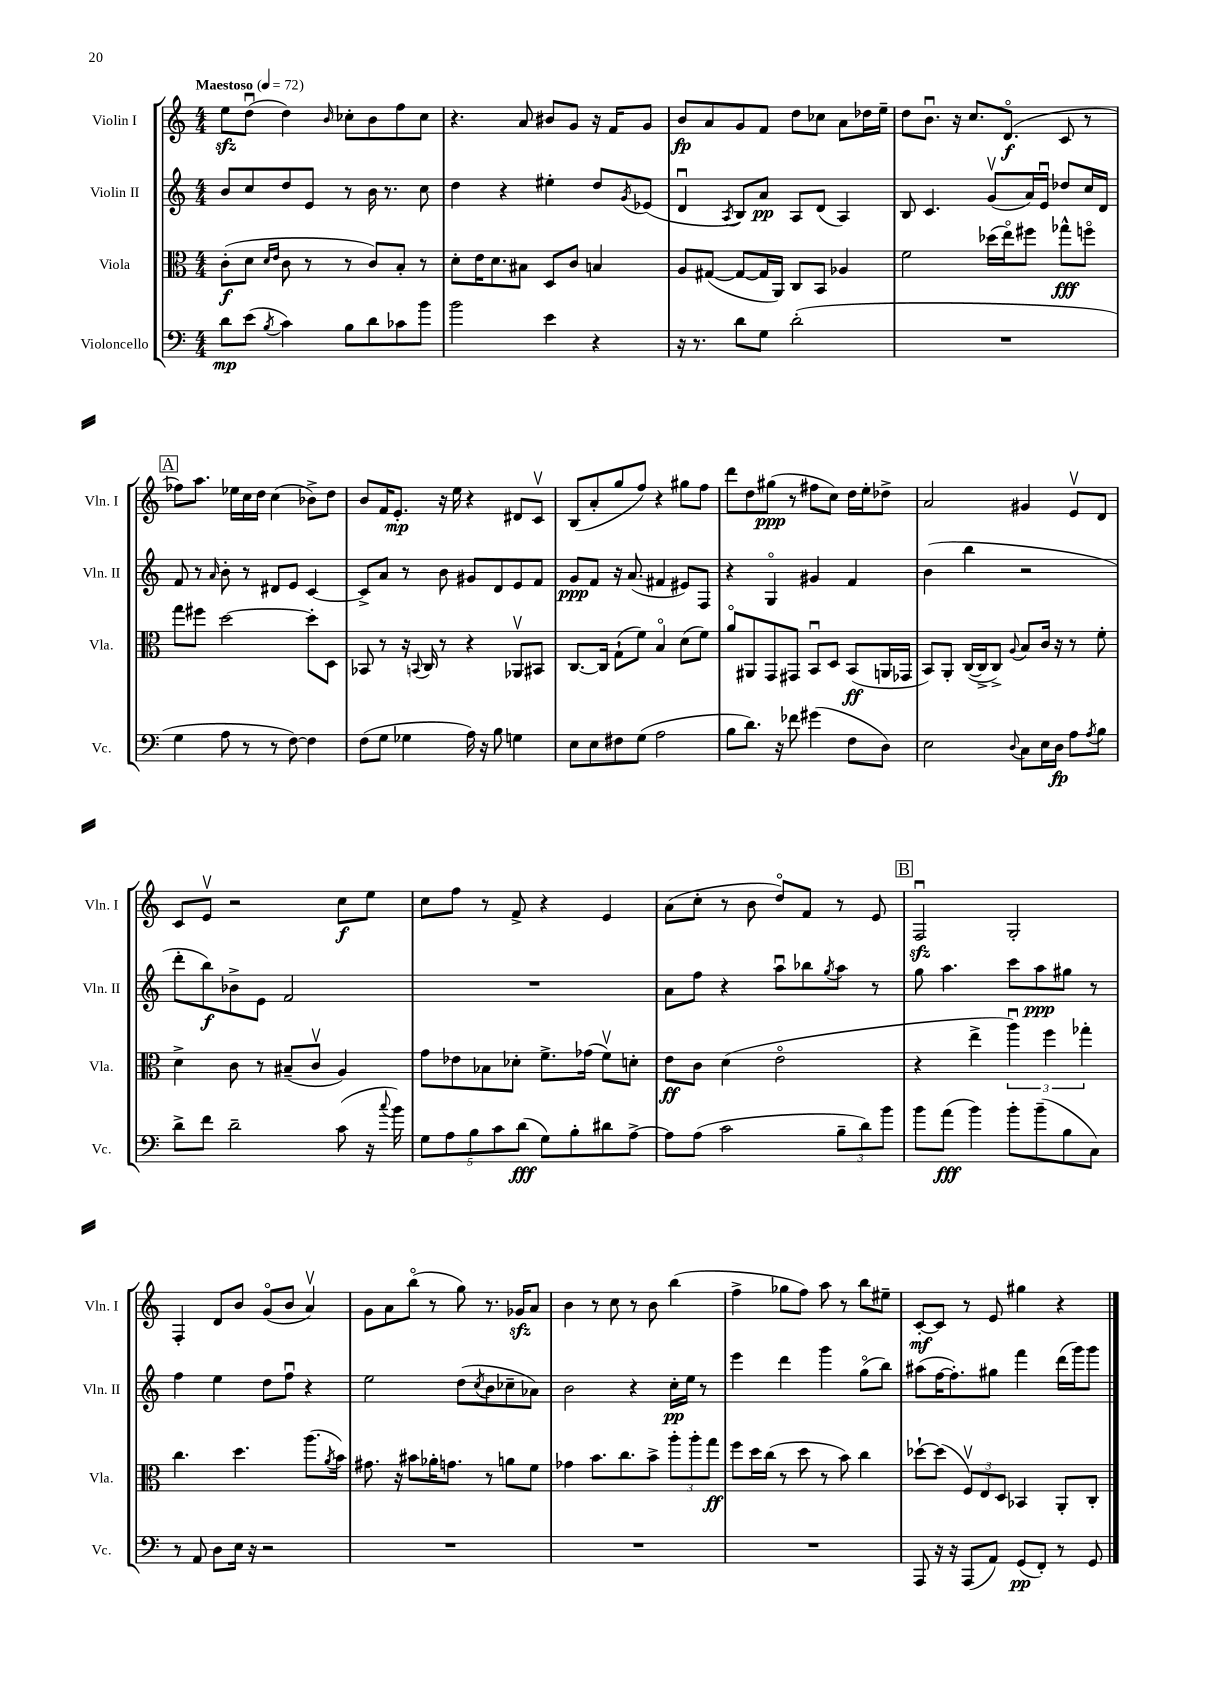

**kern	**kern	**kern	**kern
*staff4	*staff3	*staff2	*staff1
*clefF4	*clefC3	*clefG2	*clefG2
*k[]	*k[]	*k[]	*k[]
*M4/4	*M4/4	*M4/4	*M4/4
*MM72	*MM72	*MM72	*MM72
8d\L	(8c'\L	8b/L	8ee\L
(8e\J	8d\J	8cc/	(8ddu\J
.	16qqd/LL	.	.
8qB/	16qqe/JJ	.	.
4c\)	8c\	8dd/	4dd\)
.	8r	8e/J	.
.	.	.	16qqb/
8B\L	8r	8r	8cc-'\L
8d\	8c/L)	16b\	8b\
.	.	8.r	.
8c-\	8B'/J	.	8ff\
8b\J	8r	8cc\	8cc-\J
=	=	=	=
2b\	8d'\L	4dd\	4.r
.	16e\K	.	.
.	8.d\	.	.
.	.	4r	.
.	8B#\J	.	8a/
4e\	8D/L	4ee#'\	8b#/L
.	8c/J	.	8g/J
4r	4B/	8dd/L	16r
.	.	.	16f/LK
.	.	8qg/	.
.	.	(8e-/J	8g/J
=	=	=	=
16r	8A/L	4du/	8b/L
8.r	.	.	.
.	([8G#/J	.	8a/
.	.	8qA/	.
8d\L	8G#/_L	8B/L)	8g/
8G\J	16G#/]L	8a/J	8f/J
.	16AA/JJ)	.	.
(2d'\	8C/L	8A/L	8dd\L
.	8BB/J	(8d/J	8cc-\J
.	4A-/	4A/)	8a\L
.	.	.	16dd-\L
.	.	.	16ee~\JJ
=	=	=	=
1r	2f\	8B/	8dd\L
.	.	4.c/	8.bu\J
.	.	.	16r
.	.	.	8.cc/L
.	(16dd-\LL	(8gv/L	.
.	16eeo\J)	.	(8.do/J
.	8ff#\J	16a/L)	.
.	.	16eu/JJ	.
.	8gg-^^\L	8dd-/L	8c/
.	8ffo\J	16cc/L	8r
.	.	16d/JJ	.
=	=	=	=
4G\	8gg\L	8f/	8ff-\L)
.	8ff#\J	8r	8.aa\J
.	.	16qqa/	.
8A\	[2dd\	8b'\	.
.	.	.	16ee-\LL
8r	.	8r	16cc\
.	.	.	16dd\JJ
8r	.	8d#/L	(4cc\
[8F\)	.	8e/J	.
4F\]	8dd'\]L	[4c/	8b-^\L)
.	8D\J	.	8dd\J
=	=	=	=
(8F\L	8BB-/	8c^/]L	8b/L
8G\J	8r	8a/J	16f/K
.	.	.	8.e'/J
4G-\	16r	8r	.
.	8qqBB/	.	.
.	16C/	.	.
.	8r	8b\	16r
.	.	.	16ee\
16A\)	4r	8g#/L	4r
16r	.	.	.
8B\	.	8d/	.
4G\	8AA-v/L	8e/	8d#/L
.	8BB#/J	8f/J	8cv/J
=	=	=	=
8E\L	[8.C/L	8g/L	(8B/L
8E\	.	8f/J	8a'/
.	16C/]Jk	.	.
8F#\	(8G`\L	16r	8gg/
.	.	(8.a/	.
(8G\J	8f\J)	.	8ff/J)
2A\	4Bo/	4f#/	4r
.	(8d\L	8e#/L)	8gg#\L
.	8f\J)	8F/J	8ff\J
=	=	=	=
8B\L	8ao/L	4r	8ddd\L
8.d\J)	8AA#/	.	8dd\
.	8GG/	4Go/	(8gg#\J
16r	.	.	.
8f-\	8GG#/J	.	8r
(4g#\	8BBu/L	4g#/	8ff#\L
.	8D/J	.	8cc\J)
8F\L	(8BB/L	4f/	16dd\LL
.	.	.	16ee'\J
8D\J)	16AA/L	.	8dd-^\J
.	16GG-/JJ	.	.
=	=	=	=
2E\	8BB/L)	(4b\	2a/
.	8AA'/J	.	.
.	([16C/LL	4bb\	.
.	16C^/]J	.	.
.	8C^/J)	.	.
8qqD/	8qqA/	.	.
8C\L	8B/L	2r	4g#/
16E\L	16c/Jk	.	.
16D\JJ	16r	.	.
8A\L	8r	.	8ev/L
8qA/	.	.	.
8B\J	8f'\	.	8d/J
=	=	=	=
8d^\L	4d^\	8ddd'\L	8c/L
8f\J	.	8bb\)	8ev/J
2d~\	8c\	8b-^\	2r
.	8r	8e\J	.
.	(8B#~/L	2f/	.
.	8cv/J	.	.
(8c\	4A/)	.	8cc\L
16r	.	.	8ee\J
8qqcc/	.	.	.
16b\)	.	.	.
=	=	=	=
10G\L	8g\L	1r	8cc\L
10A\	.	.	.
.	8e-\	.	8ff\J
10B\	.	.	.
.	8B-\	.	8r
10c\	.	.	.
.	8d-'\J	.	8f^/
(10d\J	.	.	.
8G\L)	8.f^\L	.	4r
8B'\	.	.	.
.	(16g-\Jk	.	.
8d#\	8fv\L)	.	4e/
[8A^\J	8d'\J	.	.
=	=	=	=
8A\]L	8e\L	8a\L	(8a\L
(8A\J	8c\J	8ff\J	8cc'\J
2c\	(4d\	4r	8r
.	.	.	8b\
.	2eo\	8aau\L	8ddo/L)
.	.	8bb-\	8f/J
.	.	8qgg/	.
12B~\L	.	8aa\J	8r
12d\)	.	.	.
.	.	8r	8e/
12b\J	.	.	.
=	=	=	=
8b\L	4r	8gg\	2Fu/
(8a\J	.	4.aa\	.
4b\)	4ee^\	.	.
8b'\L	6aau\)	8ccc\L	2G'/
(8b~\	.	8aa\	.
.	6ff\	.	.
8B\	.	8gg#\J	.
.	6gg-'\	.	.
8C\J)	.	8r	.
=	=	=	=
8r	4.cc\	4ff\	4F'/
8AA/	.	.	.
8D\L	.	4ee\	8d/L
16E\Jk	4.dd\	.	8b/J
16r	.	.	.
2r	.	8dd\L	(8go/L
.	.	8ffu\J	8b/J
.	(8.aa\L	4r	4av/)
.	8qa/	.	.
.	16b\Jk)	.	.
=	=	=	=
1r	8.g#\	2ee\	8g\L
.	.	.	8a\
.	16r	.	.
.	8b#\L	.	(8bbo\J
.	16a-'\K	.	8r
.	8.g\J	.	.
.	.	(8dd\L	8gg\)
.	.	8qcc/	.
.	8r	8b\	8.r
.	8a\L	8cc-~\	.
.	.	.	16g-/LK
.	8f\J	8a-\J)	8a/J
=	=	=	=
1r	4g-\	2b\	4b\
.	8.b\L	.	8r
.	.	.	8cc\
.	8.cc\	.	.
.	.	4r	8r
.	8b^\J	.	8b\
.	12aa'\L	16cc'\LL	(4bb\
.	.	16ee\JJ	.
.	12aa'\	.	.
.	.	8r	.
.	12gg\J	.	.
=	=	=	=
1r	8ff\L	4eee\	4ff^\
.	16dd\L	.	.
.	(16cc\JJ	.	.
.	8r	4ddd\	8gg-\L
.	8dd\	.	8ff\J)
.	8r	4ggg\	8aa\
.	8b\)	.	8r
.	4cc\	(8ggo\L	8bb\L
.	.	8bb\J)	8ee#~\J
=	=	=	=
8AAA/	[8dd-`\L	(8aa#\L	[8c'/L
16r	(8dd-\]J	[16ff\K	8c/]J
16r	.	8.ff'\])	.
(8AAA/L	12Fv/L)	.	8r
.	12E/	.	.
8AA/J)	.	8gg#\J	8e/
.	12D/J	.	.
(8GG/L	4BB-/	4fff\	4gg#\
8FF'/J)	.	.	.
8r	8AA'/L	(16ddd\LL	4r
.	.	16ggg\J)	.
8GG/	8C'/J	8ggg\J	.
==	==	==	==
*-	*-	*-	*-
